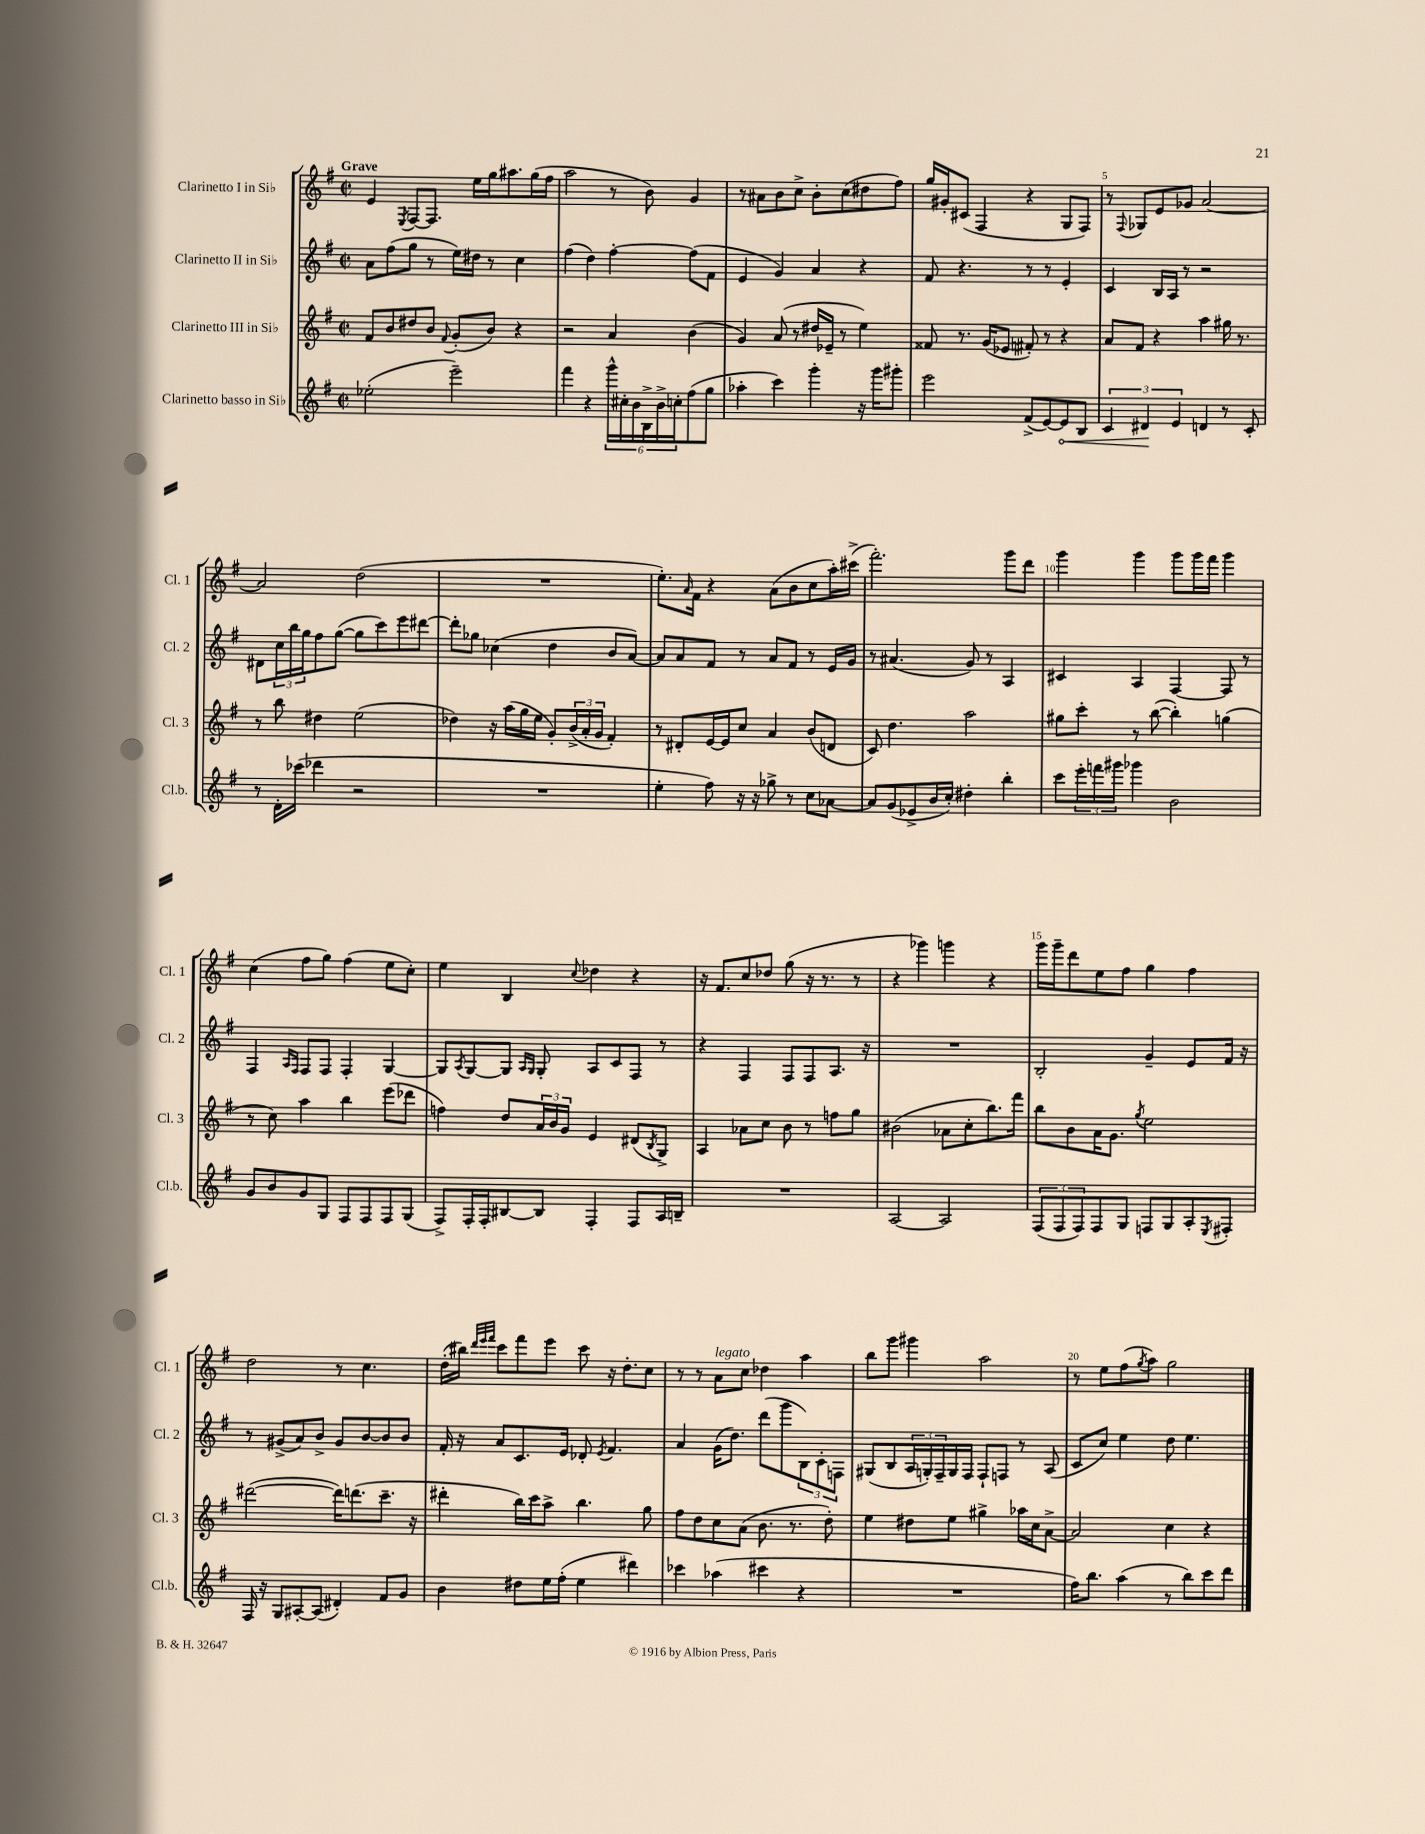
<<
\new StaffGroup <<
\new Staff = "s0" \with { instrumentName = "Clarinetto I in Sib" shortInstrumentName = "Cl. 1" } {
    \clef treble \key g \major \defaultTimeSignature \time 2/2 \tempo "Grave"
    e'4 \acciaccatura { e8 } fis8~ fis8. e''16 g''16 ais''8. g''16( fis''16 |
    a''2 r8 b'8) g'4 |
    r8 ais'8 b'8 c''8-> b'8-. c''8( dis''8 fis''8) |
    g''16 gis'16-. cis'8( fis4 r4 g8 fis8) |
    r8 \appoggiatura { fis8 } ges8 e'8 ges'8 a'2~ |
    a'2 d''2( |
    R1 |
    e''8.-.) \grace { a'16 } fis'16 r4 a'8( b'8 c''8 a''16-.) cis'''16->( |
    fis'''2.-.) g'''8 d'''8 |
    g'''4 g'''4 g'''8 g'''16 fis'''16 g'''4 |
    c''4( fis''8 g''8) fis''4( e''8 c''8-.) |
    e''4 b4 \appoggiatura { c''8 } des''4 r4 |
    r16 fis'8. c''8 des''8 g''8( r16 r8. r8 |
    r4 ges'''4) g'''4 r4 |
    g'''16 g'''16-- d'''8 e''8 fis''8 g''4 fis''4 |
    d''2 r8 c''4. |
    d''16-.( bis''16) \grace { d'''32 e'''32 fis'''32 } c'''8 fis'''8 e'''8 c'''8 r16 d''8.-. c''8 |
    r8 r8 a'8^\markup { \italic "legato" } c''8 des''4 a''4 |
    b''8 g'''8 gis'''4 a''2 |
    r8 e''8 fis''8( \acciaccatura { g''8 } a''8) g''2 \bar "|." |
}
\new Staff = "s1" \with { instrumentName = "Clarinetto II in Sib" shortInstrumentName = "Cl. 2" } {
    \clef treble \key g \major \defaultTimeSignature \time 2/2
    a'8 fis''8( g''8 r8 e''16) dis''16 r8 c''4 |
    fis''4( d''4) fis''4~-. fis''8( fis'8 |
    e'4 g'4) a'4 r4 |
    fis'8 r4. r8 r8 e'4-. |
    c'4 b16 a16 r8 r2 |
    dis'8 \tuplet 3/2 { c''16 b''16 g''16 } fis''8 g''8~( g''8 c'''8) e'''8 dis'''8~ |
    dis'''8-. ges''8 ces''4( d''4 b'8 a'8~) |
    a'8 a'8 fis'8 r8 a'8 fis'8 r8 e'16 g'16 |
    r8 ais'4.( g'8) r8 a4 |
    cis'4 a4 fis4~ fis8 r8 |
    fis4 \grace { a16 fis16 } fis8 fis8 fis4-. g4~ |
    g8 \acciaccatura { a8 } g8~ g8 \grace { a16 g16 } g8-. a8 c'8 fis8 r8 |
    r4 fis4 fis8 fis8 a8. r16 |
    R1 |
    b2-. g'4-- e'8 fis'16 r16 |
    r8 gis'8->( a'8) b'8-> gis'8 b'8~ b'8 b'8 |
    fis'16-. r16 a'8 c'8. e'16 des'8-. \acciaccatura { e'8 } fis'4. |
    a'4 g'16( d''8.) d'''8( g'''8 \tuplet 3/2 { b8) c'8-. f8 } |
    gis8( b8 \tuplet 3/2 { a16 g16-.) fis16-- } g16 fis16 fis8-! f8 r8 a8( |
    c'8 c''8) e''4 d''8 e''4. \bar "|." |
}
\new Staff = "s2" \with { instrumentName = "Clarinetto III in Sib" shortInstrumentName = "Cl. 3" } {
    \clef treble \key g \major \defaultTimeSignature \time 2/2
    fis'8 b'8 dis''8 b'8 \appoggiatura { fis'8 } g'8-.( b'8) r4 |
    r2 a'4 b'4( |
    g'4) a'8( r8 dis''16 ees'16-- r8 e''4) |
    fisis'8 r8. g'16( ees'8 fis'8-.) r8 r4 |
    a'8 fis'8 r4 a''4 gis''16 r8. |
    r8 b''8 dis''4 e''2( |
    des''4) r16 a''16( g''16 e''16 g'8-.) \tuplet 3/2 { b'16->( a'16-. g'16 } fis'4-.) |
    r8 dis'8-. e'16~ e'16 c''8 a'4 b'8( d'8 |
    c'8) d''4. a''2 |
    gis''8 c'''8-. r8 b''8~( b''4-.) g''4( |
    r8 c''8) a''4 b''4 e'''8( des'''8 |
    f''4) d''8 \tuplet 3/2 { a'16 b'16 g'16 } e'4 dis'8( \acciaccatura { b8 } g8->) |
    a4 aes'8 c''8 b'8 r8 f''8 g''8 |
    bis'2( aes'8 c''8-. b''8.) fis'''16 |
    b''8 b'8 a'16 g'8. \acciaccatura { g''8 } e''2 |
    dis'''2~( dis'''16) d'''8.( c'''8.-- r16 |
    dis'''4-. b''16) c'''16 a''8-> b''4. g''8 |
    fis''8 d''8 c''8 a'8( b'8. r8. d''8-.) |
    e''4 dis''8 e''8 gis''4-> aes''16 c''16 a'8~-> |
    a'2 c''4 r4 \bar "|." |
}
\new Staff = "s3" \with { instrumentName = "Clarinetto basso in Sib" shortInstrumentName = "Cl.b." } {
    \clef treble \key g \major \defaultTimeSignature \time 2/2
    ees''2-.( e'''2--) |
    fis'''4 r4 \tuplet 6/4 { g'''16-^ cis''16-. b'16 b16-> b'16-> c''16-. } fis''8( g''8 |
    aes''4-. c'''4) g'''4-. r16 g'''16 gis'''8-. |
    e'''2 fis'8->( e'8~) \once \override Hairpin.circled-tip = ##t e'8\< b8 |
    \tuplet 3/2 { c'4 dis'4\! e'4 } d'4 r8 c'8-. |
    r8 d'16-. ces'''16( des'''4 r2 |
    R1 |
    e''4-. fis''8) r16 r16 ges''8-> r8 c''8 aes'8~ |
    aes'8 g'8( ees'8-> b'16 c''16-.) dis''4-. b''4-. |
    c'''8 \tuplet 3/2 { e'''16-. f'''16 gis'''16 } ges'''4 b'2 |
    g'8 b'8 g'8 g8 fis8 fis8 fis8 g8( |
    fis8->) fis16-. fis16-. bis8~ bis8 fis4-. fis8 a16 b16-- |
    R1 |
    a2~ a2 |
    \tuplet 3/2 { fis8( fis8 fis8) } fis8 g8 f8 g8 a8-. \acciaccatura { e8 } fis8-. |
    fis16 r16 g8 ais8~-. ais8( dis'4-.) fis'8 g'8 |
    b'4 dis''8 e''16 fis''16-.( e''4 dis'''4) |
    ces'''4 aes''4( cis'''4 r4 |
    R1 |
    fis''16) b''8. a''4( r8 b''8) c'''8 d'''8 \bar "|." |
}
>>
>>
\layout { \context { \Score \override BarNumber.break-visibility = ##(#f #t #t) barNumberVisibility = #(every-nth-bar-number-visible 5) } }
